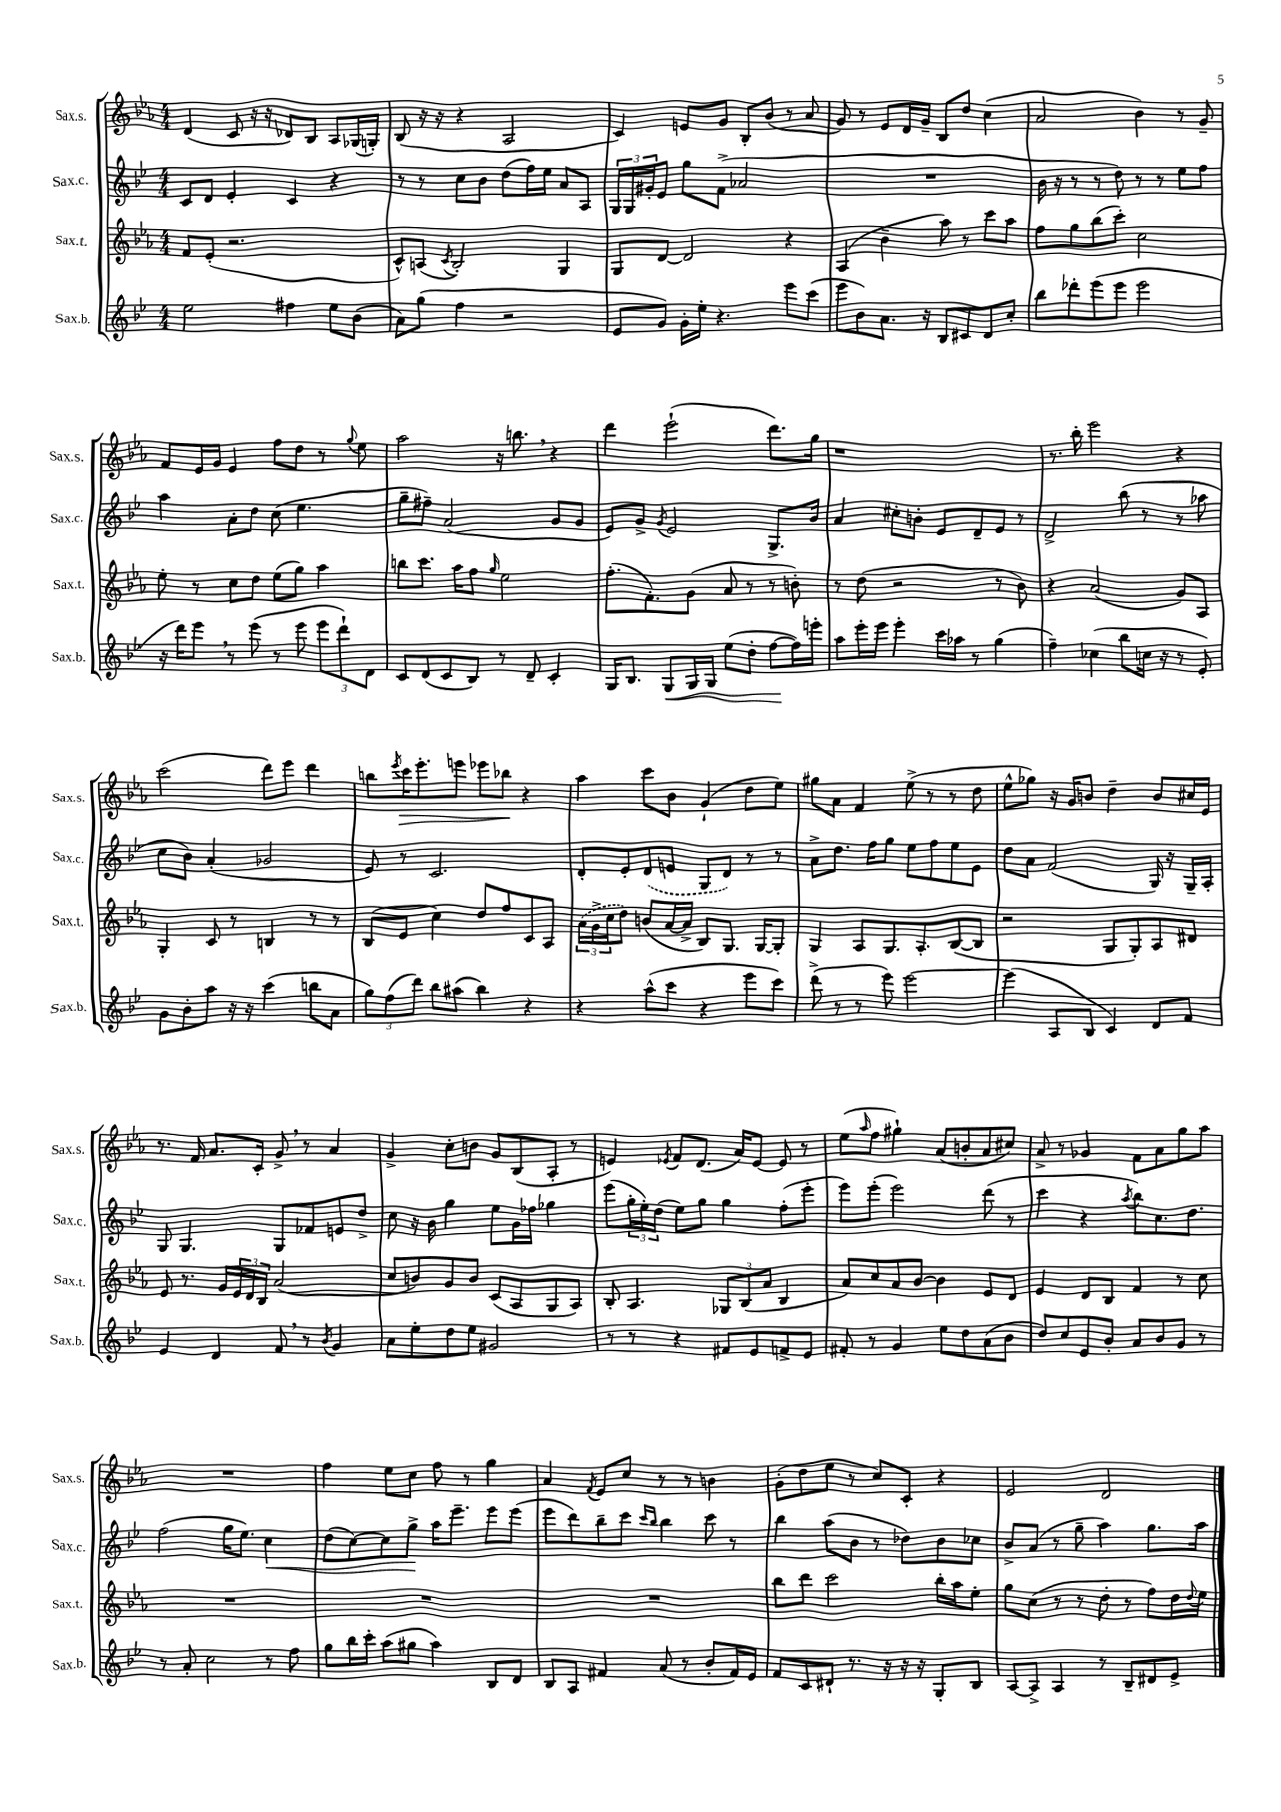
<<
\new StaffGroup <<
\new Staff = "s0" \with { instrumentName = "Sax.s." shortInstrumentName = "Sax.s." } {
    \clef treble \key ees \major \numericTimeSignature \time 4/4
    d'4( c'8 r16 r16 des'8) bes8 aes8 ges16( g16-.) |
    bes8( r16 r16 r4 aes2 |
    c'4) e'8 g'8 bes8-. bes'8( r8 aes'8 |
    g'8) r8 ees'8 d'16 g'16-- bes8 d''8 c''4( |
    aes'2 bes'4) r8 g'8-- |
    f'8 ees'16 g'16 ees'4 f''8 d''8 r8 \appoggiatura { g''8 } ees''8 |
    aes''2 r16 b''8. \breathe r4 |
    d'''4 ees'''2-!( d'''8.) g''16 |
    r1 |
    r8. bes''16-. ees'''2 r4 |
    c'''2( d'''8) ees'''8 d'''4 |
    b''8 \acciaccatura { ees'''8 } c'''16\> ees'''8.-. e'''8 ees'''8 bes''8\! r4 |
    aes''4 c'''8 bes'8 g'4-!( d''8 ees''8) |
    gis''8 aes'8 f'4 ees''8->( r8 r8 d''8 |
    ees''8-^ ges''8) r16 g'16 b'8 d''4-- b'8 cis''16 ees'16 |
    r8. f'16 aes'8. c'16-. g'8-> \breathe r8 aes'4 |
    g'4-> c''8-. b'8 g'8 bes8( aes8-. r8 |
    e'4) \acciaccatura { ees'8 } f'8 d'8.( aes'16) ees'8~ ees'8 r8 |
    ees''8( \grace { aes''16 } f''8 gis''4-!) aes'8( b'8-. aes'8 cis''8) |
    aes'8-> r8 ges'4 f'8 aes'8 g''8 aes''8 |
    R1 |
    f''4 ees''8 c''8 f''8 r8 g''4 |
    aes'4 \acciaccatura { f'8 } ees'8 c''8 r8 r8 b'4 |
    g'8-.( d''8 ees''8 r8 c''8) c'8-. r4 |
    ees'2 d'2 \bar "|." |
}
\new Staff = "s1" \with { instrumentName = "Sax.c." shortInstrumentName = "Sax.c." } {
    \clef treble \key bes \major \numericTimeSignature \time 4/4
    c'8 d'8 ees'4-. c'4 r4 |
    r8 r8 c''8 bes'8 d''8( f''16) ees''16 a'8 a8 |
    \tuplet 3/2 { g16 g16 gis'16-. } ees'8 g''8 f'8->( aes'2 |
    R1 |
    bes'16 r16 r8 r8 d''8) r8 r8 ees''8 f''8 |
    a''4 a'8-. d''8 c''8( ees''4. |
    g''8-- fis''8--) a'2( g'8 g'8 |
    ees'8) g'8-> \acciaccatura { g'8 } ees'2 g8.-> bes'16 |
    a'4 cis''8-. b'8-. ees'8 d'8-- ees'8 r8 |
    d'2-> bes''8( r8 r8 aes''8 |
    c''8 bes'8) a'4-.( ges'2 |
    ees'8) r8 c'2. |
    d'8-. ees'8-. \once \slurDashed d'8( e'8 g8 d'8) r8 r8 |
    a'8-> d''8. f''16 g''8 ees''8 f''8 ees''8 ees'8 |
    d''8 a'8 f'2( g16) r16 g16-- a16-. |
    g8 g4. g8 fes'8 e'8 d''8-> |
    c''8 r16 bes'16 g''4 ees''8 g'16 fes''16 ges''4 |
    ees'''8( \tuplet 3/2 { g''16-. ees''16-.) d''16( } ees''8) g''8 g''4 f''8-.( ees'''8-. |
    ees'''8) ees'''8-.( ees'''2) d'''8( r8 |
    c'''4 r4 \acciaccatura { a''8 } bes''8) c''8. d''8. |
    f''2( g''16 ees''8.) c''4\< |
    d''8( c''8~) c''8 g''8->\! a''16 ees'''8.-- ees'''8 ees'''8( |
    ees'''8 d'''8) bes''8-- c'''8 \grace { c'''16 bes''16 } bes''4 c'''8 r8 |
    bes''4 a''8( bes'8 r8 des''8) bes'8 ces''8 |
    bes'8-> a'8( r8 g''8-- a''4) g''8. a''16 \bar "|." |
}
\new Staff = "s2" \with { instrumentName = "Sax.t." shortInstrumentName = "Sax.t." } {
    \clef treble \key ees \major \numericTimeSignature \time 4/4
    f'8 ees'8-.( r2. |
    c'8-^) a8( \acciaccatura { c'8 } bes2-.) g4 |
    g8 d'8~ d'2 r4 |
    aes4( bes'4-- aes''8) r8 c'''8 aes''8 |
    f''8 g''8 bes''8( c'''8-.) c''2 |
    ees''8-. r8 c''8 d''8 ees''8( g''8) aes''4 |
    b''8 c'''8. aes''16 f''8 \grace { g''16 } ees''2 |
    f''8.-.( f'8.-.) g'8( aes'8 r8 r8 b'8-.) |
    r8 d''8( r2 r8 bes'8) |
    r4 aes'2( g'8) aes8 |
    g4-. c'8 r8 b4 r8 r8 |
    bes8( ees'8 c''4) d''8 f''8 c'8 aes8 |
    \tuplet 3/2 { \once \slurDashed aes'16( g'16-> c''16 } d''8) b'8( aes'16~ aes'16-> bes8) g8. g16~ g8-. |
    g4 aes8 g8. aes8.-. bes8~( bes8 |
    r2 g8 g8-.) aes8 dis'8 |
    ees'8 r8. g'16 \tuplet 3/2 { ees'16 d'16 bes16 } aes'2( |
    c''8 b'8) g'8 b'8 c'8( aes8 g8 aes8) |
    bes8-. aes4. \tuplet 3/2 { ges8 bes8( aes'8 } bes4 |
    aes'8) c''8 aes'8 bes'8~ bes'4 ees'8 d'8 |
    ees'4 d'8 bes8 f'4 r8 c''8 |
    R1 |
    R1 |
    R1 |
    bes''8 d'''8 c'''2 bes''16-. aes''16 ees''8-. |
    g''8 c''8( r8 r8 d''8-. r8 f''8) d''16 \appoggiatura { d''8 } ees''16 \bar "|." |
}
\new Staff = "s3" \with { instrumentName = "Sax.b." shortInstrumentName = "Sax.b." } {
    \clef treble \key bes \major \numericTimeSignature \time 4/4
    ees''2 fis''4 ees''8 bes'8( |
    a'8) g''8( f''4 r2 |
    ees'8 g'8) g'16-. ees''16-. r4. ees'''8 c'''8( |
    ees'''8 bes'8) a'8. r16 bes8 cis'8 d'8 c''8-. |
    bes''8 des'''8-. ees'''8( ees'''8 ees'''2 |
    r16 d'''16) ees'''8 \breathe r8 ees'''8( r8 ees'''8 \tuplet 3/2 { ees'''8 d'''8-!) d'8 } |
    c'8 d'8( c'8 bes8) r8 d'8-- c'4-. |
    g16 bes8. g8\< g16 g16 ees''8( d''8-. f''8~\! f''16) e'''16-. |
    a''8 ees'''16-. ees'''16 ees'''4-. c'''16 aes''16 r8 g''4( |
    f''4--) ces''4( bes''8 c''16 r16 r8 ees'8-.) |
    g'8 bes'8-. a''8 r16 r16 c'''4( b''8 a'8 |
    \tuplet 3/2 { g''8) f''8( d'''8) } bes''8 ais''8( bes''4) r4 |
    r4 a''8-^( c'''8 r4 ees'''8 c'''8) |
    d'''8->( r8 r8 ees'''8) ees'''2~ |
    ees'''4( a8 bes8 c'4) d'8 f'8 |
    ees'4 d'4 f'8 \breathe r8 \acciaccatura { bes'8 } g'4 |
    a'8 ees''8-. d''8 ees''8 gis'2 |
    r8 r8 r4 fis'8 ees'8 f'8-> ees'8 |
    fis'8-. r8 g'4 ees''8 d''8 a'8( bes'8 |
    d''8) c''8 ees'8 bes'8-. a'8 bes'8 g'8 r8 |
    r8 a'8-. c''2 r8 f''8 |
    g''8 bes''16 c'''16-. a''8( gis''8 a''4) bes8 d'8 |
    bes8 a8 fis'4 a'8( r8 bes'8-. fis'16) ees'16 |
    f'8 c'8 dis'8-! r8. r16 r16 r16 g8-. bes8 |
    a8~ a8-> a4 r8 bes8-- dis'8 ees'8-> \bar "|." |
}
>>
>>
\layout { \context { \Score \remove "Bar_number_engraver" } }
